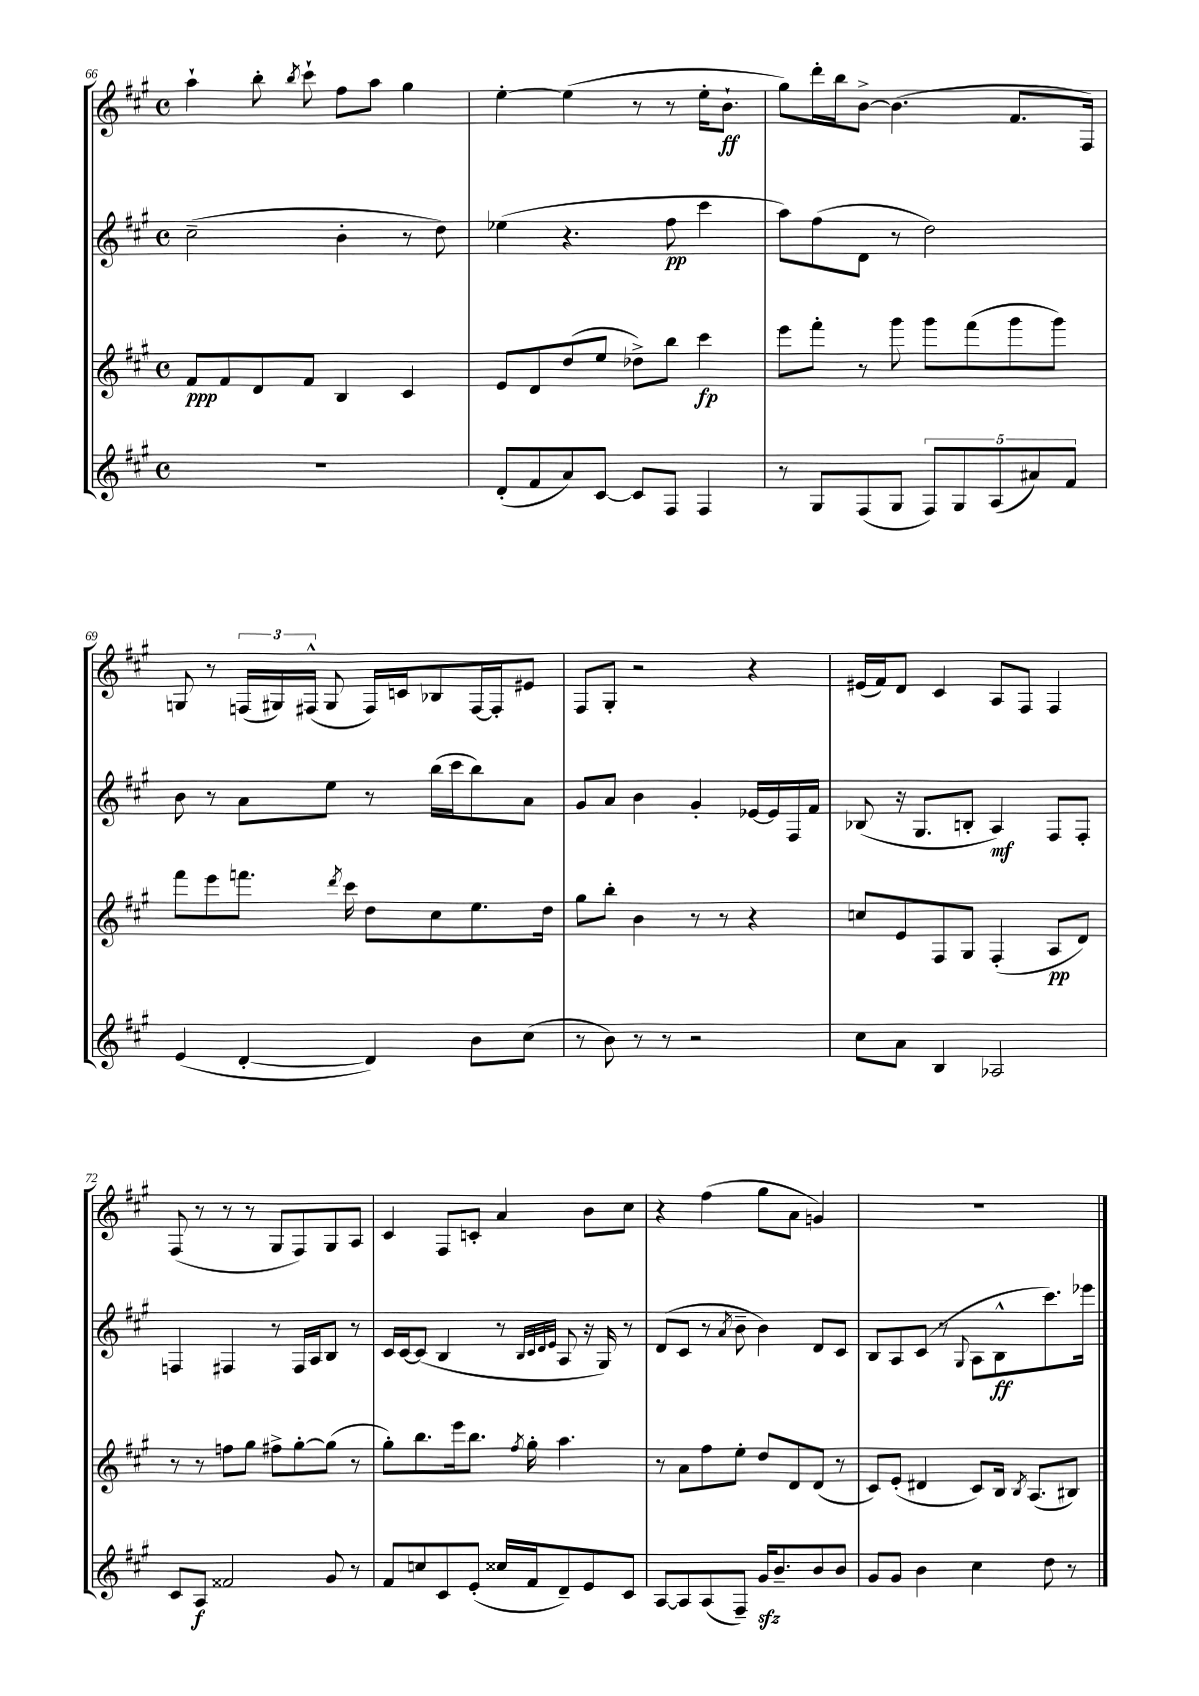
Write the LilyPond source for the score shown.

<<
\new StaffGroup <<
\new Staff = "s0" {
    \clef treble \key a \major \defaultTimeSignature \time 4/4
    \autoBeamOff a''4-! b''8-. \acciaccatura { b''8 } cis'''8-! fis''8[ a''8] gis''4 |
    e''4~-. e''4( r8 r8 e''16[-. b'8.]-!\ff |
    gis''8[) d'''16-. b''16 b'8]~-> b'4.( fis'8.[ fis16]) |
    g8 r8 \tuplet 3/2 { f16[( gis16) fis16]-^( } gis8 fis16[) c'16 bes8 fis16~ fis16-. eis'8] |
    fis8[ gis8]-. r2 r4 |
    eis'16[( fis'16) d'8] cis'4 a8[ fis8] fis4 |
    fis8( r8 r8 r8 gis8[ fis8) gis8 a8] |
    cis'4 fis8[ c'8]-. a'4 b'8[ cis''8] |
    r4 fis''4( gis''8[ a'8] g'4) |
    R1 \bar "|." |
}
\new Staff = "s1" {
    \clef treble \key a \major \defaultTimeSignature \time 4/4
    \autoBeamOff cis''2--( b'4-. r8 d''8) |
    ees''4( r4. fis''8\pp cis'''4 |
    a''8[) fis''8( d'8] r8 d''2) |
    b'8 r8 a'8[ e''8] r8 b''16[( cis'''16 b''8) a'8] |
    gis'8[ a'8] b'4 gis'4-. ees'16[~ ees'16 fis16 fis'16] |
    bes8( r16 gis8.[ b8]-. a4\mf) fis8[ fis8]-. |
    f4 fis4 r8 fis16[ a16 b8] r8 |
    cis'16[ cis'16~ cis'8]( b4 r8 \grace { b32[ cis'32 d'32 e'32] } a8 r16 gis16) r8 |
    d'8[( cis'8] r8 \acciaccatura { a'8 } b'8-- b'4) d'8[ cis'8] |
    b8[ a8 cis'8]( r8 \appoggiatura { gis8 } a8[ b8-^\ff cis'''8.) ees'''16] \bar "|." |
}
\new Staff = "s2" {
    \clef treble \key a \major \defaultTimeSignature \time 4/4
    \autoBeamOff fis'8[\ppp fis'8 d'8 fis'8] b4 cis'4 |
    e'8[ d'8 d''8( e''8] des''8[->) b''8] cis'''4\fp |
    e'''8[ fis'''8]-. r8 gis'''8 gis'''8[ fis'''8( gis'''8 gis'''8]) |
    fis'''8[ e'''8 f'''8.] \acciaccatura { d'''8 } cis'''16 d''8[ cis''8 e''8. d''16] |
    gis''8[ b''8]-. b'4 r8 r8 r4 |
    c''8[ e'8 fis8 gis8] fis4-.( a8[\pp d'8]) |
    r8 r8 f''8[ gis''8] fis''8[-> gis''8~-. gis''8]( r8 |
    gis''8[-.) b''8. e'''16 b''8.] \acciaccatura { fis''8 } gis''16-. a''4. |
    r8 a'8[ fis''8 e''8]-. d''8[ d'8 d'8]( r8 |
    cis'8[) e'8]-.( dis'4 cis'8[) b16] \acciaccatura { b8 } a8.[( bis8]) \bar "|." |
}
\new Staff = "s3" {
    \clef treble \key a \major \defaultTimeSignature \time 4/4
    \autoBeamOff R1 |
    d'8[-.( fis'8 a'8) cis'8]~ cis'8[ fis8] fis4 |
    r8 gis8[ fis8( gis8] \tuplet 5/4 { fis8[) gis8 a8( ais'8) fis'8] } |
    e'4( d'4~-. d'4) b'8[ cis''8]( |
    r8 b'8) r8 r8 r2 |
    cis''8[ a'8] b4 aes2 |
    cis'8[ a8]\f fisis'2 gis'8 r8 |
    fis'8[ c''8 cis'8 e'8]-.( cisis''16[ fis'16 d'8--) e'8 cis'8] |
    a8[~ a8 a8( fis8]--) gis'16[\sfz b'8.-- b'8 b'8] |
    gis'8[ gis'8] b'4 cis''4 d''8 r8 \bar "|." |
}
>>
>>
\layout { \context { \Score currentBarNumber = #66 } }
